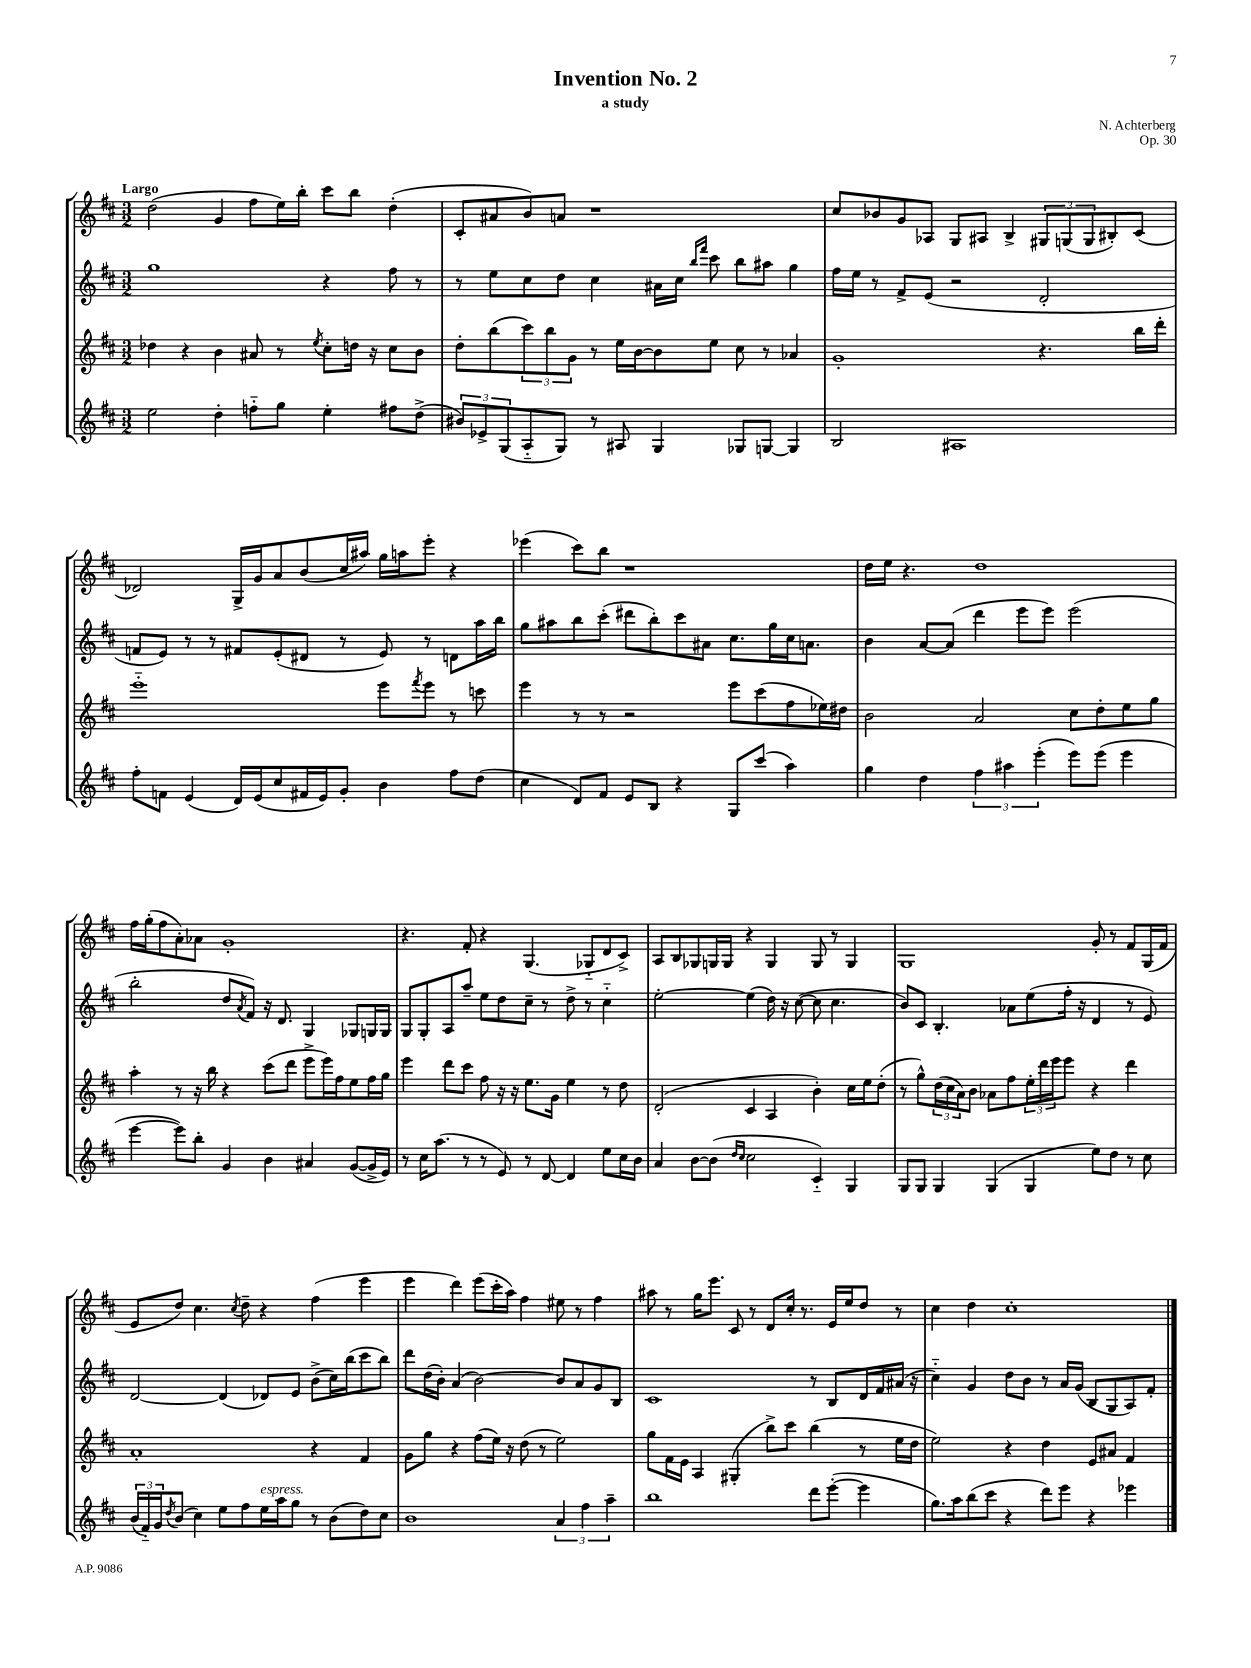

**kern	**kern	**kern	**kern
*part4	*part3	*part2	*part1
*staff4	*staff3	*staff2	*staff1
*clefG2	*clefG2	*clefG2	*clefG2
*k[f#c#]	*k[f#c#]	*k[f#c#]	*k[f#c#]
*M3/2	*M3/2	*M3/2	*M3/2
=1	=1	=1	=1
!	!	!	!LO:TX:a:B:t=Largo
2ee\	4dd-X\	1gg	(2dd\
.	4r	.	.
4dd'\	4b\	.	4g/
8ffn\L	8a#X/	.	8ff#\L
8gg\J	8r	.	16ee\L)
.	.	.	16bb'\JJ
.	8qee/	.	.
4ee'\	8cc#'\L	4r	8ccc#\L
.	16ddn\Jk	.	8bb\J
.	16r	.	.
8ff#X\L	8cc#\L	8ff#\	(4dd'\
(8dd^\J	8b\J	8r	.
=2	=2	=2	=2
12b#X/L)	8dd'\L	8r	8c#'/L
12e-X^/	.	.	.
.	(8bb\	8ee\L	8a#X/
(12G/	.	.	.
8A/	12ccc#\)	8cc#\	8b/)
.	12bb\	.	.
8G/J)	.	8dd\J	8an/J
.	12g\J	.	.
8r	8r	4cc#\	1r
8A#X/	16ee\LL	.	.
.	[16b\J	.	.
4G/	8b\]	16a#X\LL	.
.	.	16cc#\JJ	.
.	.	16qqbb/LL	.
.	.	16qqfff#/JJ	.
.	8ee\J	8ccc#\	.
8G-X/L	8cc#\	8bb\L	.
[8Gn/J	8r	8aa#X\J	.
4G/]	4a-X/	4gg\	.
=3	=3	=3	=3
2B/	1g'	16ff#\LL	8cc#/L
.	.	16ee\JJ	.
.	.	8r	8b-X/
.	.	8f#^/L	8g/
.	.	(8e/J	8A-X/J
1A#X	.	2r	8G/L
.	.	.	8A#X/J
.	.	.	4B^/
.	4.r	2d'/	12G#X/L
.	.	.	(12Gn/
.	.	.	12G/
.	.	.	8B#X'/)
.	16bb\LL	.	(8c#/J
.	16ddd'\JJ	.	.
!!LO:LB:g=z
=4	=4	=4	=4
8ff#'\L	1eee	8fn/L	2d-X/)
8fn\J	.	8e/J)	.
(4e/	.	8r	.
.	.	8r	.
16d/LL)	.	8f#X/L	16G^/LL
(16e/J	.	.	16g/J
8cc#/	.	(8e'/	8a/
16f#X/L	.	8d#X/J	(8b/
16e/J)	.	.	.
8g'/J	.	8r	16cc#/L
.	.	.	16aa#X/JJ)
4b\	8eee\L	8e/)	16gg\LL
.	.	.	16aan\J
.	8qfff#/	.	.
.	8eee\J	8r	8eee'\J
8ff#\L	8r	8dn\L	4r
(8dd\J	8cccn\	16aa\L	.
.	.	16bb\JJ	.
=5	=5	=5	=5
4cc#\	4eee\	8gg\L	(4eee-X\
.	.	8aa#X\	.
8d/L)	8r	8bb\	8ccc#\L)
8f#/J	8r	(8ccc#'\J	8bb\J
8e/L	2r	8ddd#X\L	1r
8B/J	.	8bb'\)	.
4r	.	8ccc#\	.
.	.	8a#X\J	.
8G/L	8eee\L	8.cc#\L	.
(8ccc#/J	(8ccc#\	.	.
.	.	16gg\L	.
4aa\)	8ff#\	16cc#\J	.
.	.	8.an\J	.
.	16ee-X\L)	.	.
.	16dd#X\JJ	.	.
=6	=6	=6	=6
4gg\	2b\	4b\	16dd\LL
.	.	.	16ee\JJ
.	.	.	4.r
4dd\	.	[8a/L	.
.	.	(8a/J]	.
6ff#\	2a/	4ddd\	1dd
6aa#X\	.	.	.
.	.	8eee\L	.
(6eee'\	.	.	.
.	.	8eee\J)	.
8eee\L)	8cc#\L	(2eee\	.
(8eee\J	8dd'\	.	.
4eee\	8ee\	.	.
.	8gg\J	.	.
!!LO:LB:g=z
=7	=7	=7	=7
[4eee\	4aa'\	2bb'\	16ff#\LL
.	.	.	(16gg'\J
.	.	.	8ff#\
8eee\L])	8r	.	8a'\)
8bb'\J	16r	.	8a-X\J
.	16bb\	.	.
4g/	4r	8dd/L	1g'
.	.	8qa/	.
.	.	8f#/J)	.
4b\	(8ccc#\L	16r	.
.	.	8.d/	.
.	8ddd\J	.	.
4a#X/	8eee^\L	4G/	.
.	16eee\L)	.	.
.	16ff#\J	.	.
([8g/L	8ee\	8G-X/L	.
16g^/L]	16ff#\L	16Gn/L	.
16e/JJ)	16gg\JJ	16G/JJ	.
=8	=8	=8	=8
8r	4eee\	8G/L	4.r
16cc#\KL	.	8G'/	.
(8.aa\J	.	.	.
.	8ddd\L	8A/	.
8r	8ccc#\J	8aa~/J	8f#'/
8r	8ff#\	8ee\L	4r
8e/)	16r	8dd\	.
.	16r	.	.
8r	8.ee\L	8cc#~\J	(4.G/
[8d/	.	8r	.
.	16g\Jk	.	.
4d/]	4ee\	8dd^\	.
.	.	8r	8G-X/L
8ee\L	8r	4cc#\	8d/
16cc#\L	8dd\	.	8c#^/J)
16b\JJ	.	.	.
=9	=9	=9	=9
4a/	(2d'/	[2ee'\	8A/L
.	.	.	8B/
[8b\L	.	.	8G-X/
(8b\J]	.	.	16Gn/L
.	.	.	16G/JJ
16qqdd/LL	.	.	.
16qqcc#/JJ	.	.	.
2cc#\	4c#/	(4ee\]	4r
.	4A/	16dd\)	4G/
.	.	16r	.
.	.	([8cc#\	.
4c#/)	4b'\)	8cc#\]	8G/
.	.	4.cc#\	8r
4G/	16cc#\LL	.	4G/
.	16ee\J	.	.
.	(8dd'\J	.	.
=10	=10	=10	=10
8G/L	8r	8b/L)	1G
8G/J	8gg^^\L)	8c#/J	.
4G/	(24dd\L	4.B'/	.
.	24cc#\	.	.
.	24a\J)	.	.
.	8b\J	.	.
(4G/	8a-X\L	.	.
.	8ff#\	8a-X\L	.
4G/	24ee'\L	(8ee\	.
.	24ddd\	.	.
.	24eee\J	.	.
.	8eee\J	16ff#'\Jk	.
.	.	16r	.
8ee\L)	4r	4d/	8g'/
8dd\J	.	.	8r
8r	4ddd\	8r	8f#/L
8cc#\	.	8e/)	(16G/L
.	.	.	16f#/JJ
!!LO:LB:g=z
=11	=11	=11	=11
(24b/LL	1a'	[2d/	8e/L
24f#/)	.	.	.
24g/J	.	.	.
8qdd/	.	.	.
(8b/J	.	.	8dd/J)
4cc#\)	.	.	4.cc#\
8ee\L	.	(4d/]	.
.	.	.	8qcc#/
8ff#\	.	.	8dd~\
!LO:TX:a:i:t=espress.	!	!	!
16ee\L	.	8d-X/L)	4r
16aa\J	.	.	.
8gg\J	.	8e/J	.
8r	4r	(8b^\L	(4ff#\
(8b\L	.	16cc#\L)	.
.	.	(16bb\J	.
8dd\)	4f#/	8ccc#\	4eee\
8cc#\J	.	8bb\J)	.
=12	=12	=12	=12
1b	8g\L	8ddd\L	4eee\
.	8gg\J	(16dd\L	.
.	.	16b'\JJ)	.
.	4r	(4a/	4ddd\)
.	(8ff#\L	[2b\)	(8eee\L
.	16ee\Jk)	.	16ccc#'\L
.	16r	.	16aa\JJ)
.	(8dd\	.	4ff#\
.	8r	.	.
6a/	2ee\)	8b/L]	8ee#X\
.	.	8a/	8r
6ff#\	.	.	.
.	.	8g/	4ff#\
6aa~\	.	.	.
.	.	8B/J	.
=13	=13	=13	=13
1bb	8gg\L	1c#	8aa#X\
.	16f#\L	.	8r
.	16e\JJ	.	.
.	4A/	.	16gg\KL
.	.	.	8.eee\J
.	(4G#X'/	.	8c#/
.	.	.	8r
.	8bb^\L)	.	8d/L
.	8ccc#\J	.	16cc#'/Jk
.	.	.	8.r
8ddd\L	(4bb\	8r	.
([8eee'\J	.	8B/L	16e/LL
.	.	.	16ee/J
4eee\]	8r	16d/L	8dd/J
.	.	16f#/	.
.	16ee\LL	(16a#X/JJ	8r
.	16dd\JJ	16r	.
=14	=14	=14	=14
8.gg\L)	2ee\)	4cc#\)	4cc#\
16aa\k	.	.	.
(8bb\	.	4g/	4dd\
8ccc#\J	.	.	.
4r	4r	8dd\L	1cc#'
.	.	8b\J	.
8ddd\L)	4dd\	8r	.
8eee\J	.	16a/LL	.
.	.	(16g/JJ	.
4r	8e/L	8B/L	.
.	8a#X/J	8G/	.
4eee-X\	4f#/	8A/)	.
.	.	8f#'/J	.
==	==	==	==
*-	*-	*-	*-
